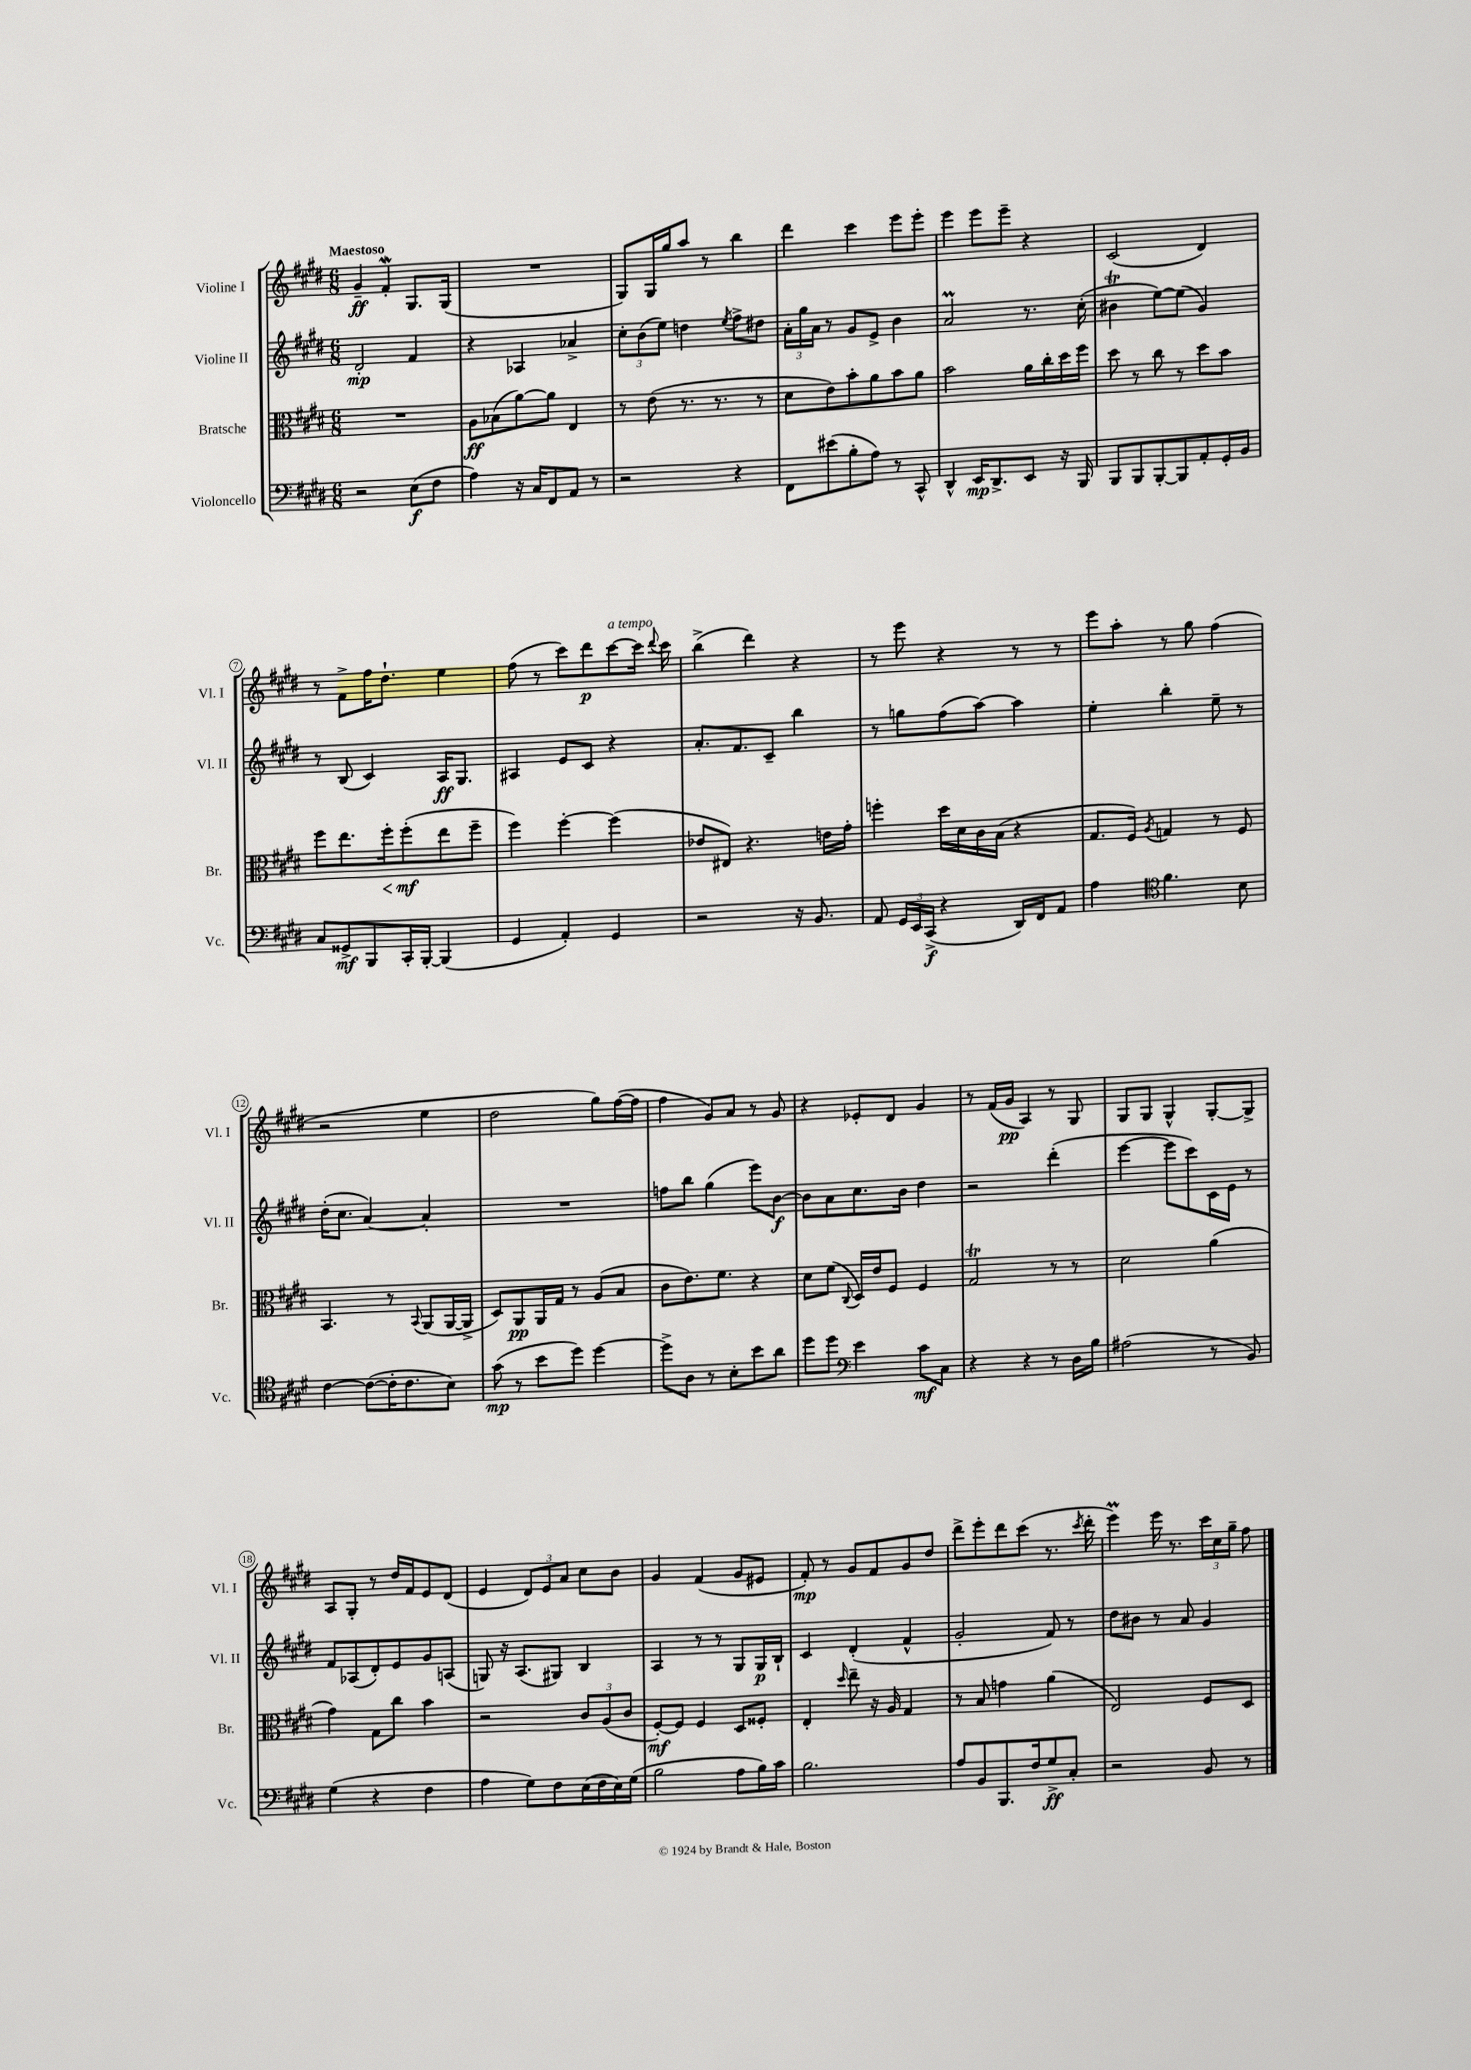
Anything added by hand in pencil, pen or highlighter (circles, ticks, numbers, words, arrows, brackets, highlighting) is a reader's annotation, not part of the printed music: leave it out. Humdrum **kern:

**kern	**dynam	**kern	**dynam	**kern	**dynam	**kern	**dynam
*part4	*part4	*part3	*part3	*part2	*part2	*part1	*part1
*staff4	*staff4	*staff3	*staff3	*staff2	*staff2	*staff1	*staff1
*I"Violoncello	*	*I"Bratsche	*	*I"Violine II	*	*I"Violine I	*
*I'Vc.	*	*I'Br.	*	*I'Vl. II	*	*I'Vl. I	*
*clefF4	*	*clefC3	*	*clefG2	*	*clefG2	*
*k[f#c#g#d#]	*	*k[f#c#g#d#]	*	*k[f#c#g#d#]	*	*k[f#c#g#d#]	*
*M6/8	*	*M6/8	*	*M6/8	*	*M6/8	*
=1	=1	=1	=1	=1	=1	=1	=1
!	!	!	!	!	!	!LO:TX:a:B:t=Maestoso	!
2r	.	2.r	.	2d#'/	mp	4g#~/	ff
.	.	.	.	.	.	4f#W'/	.
(8E\L	f	.	.	4f#/	.	8.G#/L	.
8F#\J	.	.	.	.	.	.	.
.	.	.	.	.	.	(16G#/Jk	.
=2	=2	=2	=2	=2	=2	=2	=2
4A\)	.	8A\L	ff	4r	.	2.r	.
.	.	(8B-X\	.	.	.	.	.
16r	.	[8a\)	.	4A-X/	.	.	.
16C#/KL	.	.	.	.	.	.	.
8FF#/	.	8a\J]	.	.	.	.	.
8AA/J	.	4E/	.	4a-X^/	.	.	.
8r	.	.	.	.	.	.	.
=3	=3	=3	=3	=3	=3	=3	=3
2r	.	8r	.	12cc#'\L	.	8G#/L)	.
.	.	.	.	(12b\	.	.	.
.	.	(8e\	.	.	.	16G#/L	.
.	.	.	.	12ee\J)	.	.	.
.	.	.	.	.	.	16gg#/J	.
.	.	8.r	.	4ddn\	.	8aa/J	.
.	.	.	.	.	.	8r	.
.	.	8.r	.	.	.	.	.
.	.	.	.	8qee/	.	.	.
4r	.	.	.	8ff#^\L	.	4bb\	.
.	.	8r	.	8dd#X\J	.	.	.
=4	=4	=4	=4	=4	=4	=4	=4
8FF#\L	.	8d#\L	.	24a'\LL	.	4ddd#\	.
.	.	.	.	24gg#\	.	.	.
.	.	.	.	24a\JJ	.	.	.
(8e#X\	.	8e\)	.	8r	.	.	.
8B'\	.	8b'\	.	8g#/L	.	4ccc#\	.
8A\J)	.	8a\	.	8e^/J	.	.	.
8r	.	8b\	.	4b\	.	8eee\L	.
8CC#^^/	.	8a\J	.	.	.	8eee'\J	.
=5	=5	=5	=5	=5	=5	=5	=5
4DD#^^/	.	2b\	.	2aM/	.	4eee\	.
16EE/KL	mp	.	.	.	.	8eee\L	.
8.DD#^/	.	.	.	.	.	.	.
.	.	.	.	.	.	8eee~\J	.
8EE/J	.	16a\LL	.	8.r	.	4r	.
.	.	16cc#'\	.	.	.	.	.
16r	.	16dd#\	.	.	.	.	.
16BBB/	.	16ff#\JJ	.	(16cc#'\	.	.	.
=6	=6	=6	=6	=6	=6	=6	=6
8BBB/L	.	8dd#\	.	4b#Xt\	.	(2c#/	.
8BBB/	.	8r	.	.	.	.	.
[8BBB'/	.	8cc#\	.	[8ee\L)	.	.	.
8BBB/]	.	8r	.	(8ee\J]	.	.	.
8AA'/	.	8dd#\L	.	4g#/)	.	4d#/)	.
16GG#'/L	.	8b\J	.	.	.	.	.
16BB/JJ	.	.	.	.	.	.	.
!!LO:LB:g=z
=7	=7	=7	=7	=7	=7	=7	=7
8C#/L	.	8ff#\L	.	8r	.	8r	.
8GG##X^/	mf	8.ee\	.	(8B/	.	8f#^\L	.
8BBB/	.	.	.	4c#/)	.	16ff#\K	.
!	!	!	!LO:HP:b	!	!	!	!
.	.	16ff#'\k	<	.	.	8.dd#`\J	.
16CC#'/L	.	(8ff#'\	mf	.	.	.	.
[16BBB'/JJ	.	.	.	.	.	.	.
(4BBB/]	.	8ee\	[	16A/KL	ff	4ee\	.
.	.	.	.	8.G#/J	.	.	.
.	.	8ff#~\J	.	.	.	.	.
=8	=8	=8	=8	=8	=8	=8	=8
4GG#/	.	4ff#\)	.	4A#X/	.	(8ff#\	.
.	.	.	.	.	.	8r	.
4AA'/)	.	[4ff#'\	.	8e/L	.	8ccc#\L)	.
.	.	.	.	8c#/J	.	8ddd#\	p
!	!	!	!	!	!	!LO:TX:a:i:t=a tempo	!
4GG#/	.	(4ff#\]	.	4r	.	[8ccc#\	.
.	.	.	.	.	.	16ccc#\Jk]	.
.	.	.	.	.	.	8qqddd#/	.
.	.	.	.	.	.	16ccc#\	.
=9	=9	=9	=9	=9	=9	=9	=9
2r	.	8e-X/L	.	8.a'/L	.	(4bb^\	.
.	.	8E#X/J)	.	.	.	.	.
.	.	.	.	8.f#/	.	.	.
.	.	4.r	.	.	.	4ddd#\)	.
.	.	.	.	8c#~/J	.	.	.
16r	.	.	.	4bb\	.	4r	.
8.BB/	.	.	.	.	.	.	.
.	.	16en\LL	.	.	.	.	.
.	.	16g#'\JJ	.	.	.	.	.
=10	=10	=10	=10	=10	=10	=10	=10
8AA/	.	4ffn'\	.	8r	.	8r	.
24GG#/LL	.	.	.	8ggn\L	.	8eee\	.
24EE/	.	.	.	.	.	.	.
(24CC#^/JJ	f	.	.	.	.	.	.
4r	.	16dd#\LL	.	(8ff#\	.	4r	.
.	.	16d#\	.	.	.	.	.
.	.	16c#\	.	[8aa\J)	.	.	.
.	.	(16B\JJ	.	.	.	.	.
16DD#/LL)	.	4r	.	4aa\]	.	8r	.
16FF#/J	.	.	.	.	.	.	.
8AA/J	.	.	.	.	.	8r	.
=11	=11	=11	=11	=11	=11	=11	=11
4A\	.	8.G#/L	.	4ee'\	.	8eee\L	.
.	.	.	.	.	.	8aa'\J	.
.	.	16F#/Jk)	.	.	.	.	.
*clefC4	*	*	*	*	*	*	*
.	.	8qA/	.	.	.	.	.
4.f#\	.	4Gn/	.	4bb'\	.	8r	.
.	.	.	.	.	.	8gg#\	.
.	.	8r	.	8ee~\	.	(4ff#\	.
8B\	.	8F#/	.	8r	.	.	.
!!LO:LB:g=z
=12	=12	=12	=12	=12	=12	=12	=12
[4c#\	.	4.BB/	.	(16dd#'\KL	.	2r	.
.	.	.	.	8.cc#\J	.	.	.
(8c#\L_	.	.	.	[4a/)	.	.	.
16c#'\K]	.	8r	.	.	.	.	.
8.c#\	.	.	.	.	.	.	.
.	.	8qqBB/	.	.	.	.	.
.	.	(8AA/L	.	4a'/]	.	4ee\	.
8B\J)	.	[16AA/L	.	.	.	.	.
.	.	16AA^/JJ]	.	.	.	.	.
=13	=13	=13	=13	=13	=13	=13	=13
(8g#\	mp	8D#/L)	.	2.r	.	2dd#\	.
8r	.	8AA/	pp	.	.	.	.
8b\L	.	16AA/L	.	.	.	.	.
.	.	16G#/JJ	.	.	.	.	.
8dd#\J)	.	8r	.	.	.	.	.
[4dd#\	.	(8A/L	.	.	.	8gg#\L)	.
.	.	8B/J	.	.	.	([16ff#\L	.
.	.	.	.	.	.	16ff#\JJ]	.
=14	=14	=14	=14	=14	=14	=14	=14
8dd#^\L]	.	8c#\L	.	8ffn\L	.	4ff#\	.
8A\J	.	8.e\)	.	8bb\J	.	.	.
8r	.	.	.	(4gg#\	.	8g#/L)	.
.	.	8.f#\J	.	.	.	.	.
8B'\L	.	.	.	.	.	8a/J	.
8b\	.	4r	.	8eee\L)	.	8r	.
8a\J	.	.	.	[8b\J	f	8g#/	.
=15	=15	=15	=15	=15	=15	=15	=15
8dd#\L	.	8d#\L	.	8b\L]	.	4r	.
8dd#\J	.	(8f#\J	.	8a\	.	.	.
*clefF4	*	*	*	*	*	*	*
.	.	8qqC#/	.	.	.	.	.
4e\	.	16D#/LL)	.	8.cc#\	.	8e-X'/L	.
.	.	16e/J	.	.	.	.	.
.	.	8F#/J	.	.	.	8d#/J	.
.	.	.	.	16b\Jk	.	.	.
8c#\L	mf	4F#/	.	4dd#\	.	4g#/	.
8C#\J	.	.	.	.	.	.	.
=16	=16	=16	=16	=16	=16	=16	=16
4r	.	2G#t/	.	2r	.	8r	.
.	.	.	.	.	.	(16f#/LL	.
.	.	.	.	.	.	16g#/JJ	pp
4r	.	.	.	.	.	4A/)	.
8r	.	8r	.	(4ddd#'\	.	8r	.
16D#\LL	.	8r	.	.	.	8G#/	.
16B\JJ	.	.	.	.	.	.	.
=17	=17	=17	=17	=17	=17	=17	=17
(2A#X\	.	2d#\	.	[4eee\	.	8G#/L	.
.	.	.	.	.	.	8G#/J	.
.	.	.	.	8eee\L]	.	4G#^^/	.
.	.	.	.	8ccc#\)	.	.	.
8r	.	(4a\	.	16c#\L	.	[8G#'/L	.
.	.	.	.	16e\JJ	.	.	.
8BB/)	.	.	.	8r	.	8G#^/J]	.
!!LO:LB:g=z
=18	=18	=18	=18	=18	=18	=18	=18
(4G#\	.	4g#\)	.	8f#/L	.	8A/L	.
.	.	.	.	(8A-X/	.	8G#'/J	.
4r	.	8G#\L	.	8d#'/)	.	8r	.
.	.	8cc#\J	.	8e/	.	16dd#/LL	.
.	.	.	.	.	.	16f#/J	.
4F#\	.	4b\	.	8g#/	.	8e/	.
.	.	.	.	(8An/J	.	(8d#/J	.
=19	=19	=19	=19	=19	=19	=19	=19
4A\	.	2r	.	8Gn/)	.	4e/	.
.	.	.	.	16r	.	.	.
.	.	.	.	(8.A/L	.	.	.
8G#\L)	.	.	.	.	.	12d#/L)	.
.	.	.	.	.	.	12e/	.
8F#\	.	.	.	8G#X/J)	.	.	.
.	.	.	.	.	.	12a/J	.
(16E\L	.	12c#/L	.	4B/	.	8cc#\L	.
16F#\	.	.	.	.	.	.	.
.	.	(12A/	.	.	.	.	.
16E\)	.	.	.	.	.	8b\J	.
.	.	12c#/J	.	.	.	.	.
(16G#\JJ	.	.	.	.	.	.	.
=20	=20	=20	=20	=20	=20	=20	=20
2B\	.	[8F#'/L)	mf	4A/	.	4g#/	.
.	.	8F#/J]	.	.	.	.	.
.	.	4F#/	.	8r	.	(4f#/	.
.	.	.	.	8r	.	.	.
8A\L	.	8D#/L	.	8G#/L	.	8g#/L	.
16B\L)	.	8F##X'/J	.	16G#/L	p	8e#X/J	.
16c#\JJ	.	.	.	16B`/JJ	.	.	.
=21	=21	=21	=21	=21	=21	=21	=21
2.B\	.	4E'/	.	4c#/	.	8f#'/)	mp
.	.	.	.	.	.	8r	.
.	.	16qqdd#/	.	.	.	.	.
.	.	8ee~\	.	(4d#'/	.	8g#/L	.
.	.	16r	.	.	.	8f#/	.
.	.	16A/	.	.	.	.	.
.	.	4G#/	.	4f#^^/	.	8g#/	.
.	.	.	.	.	.	8dd#/J	.
=22	=22	=22	=22	=22	=22	=22	=22
8A/L	.	8r	.	2g#'/	.	8ddd#^\L	.
8BB/	.	8B/	.	.	.	8eee'\	.
8.BBB/	.	4gn\	.	.	.	8ddd#\	.
.	.	.	.	.	.	(8ccc#\J	.
16F#/k	.	.	.	.	.	.	.
8G#^/	ff	(4a\	.	8f#/)	.	8.r	.
8C#'/J	.	.	.	8r	.	.	.
.	.	.	.	.	.	8qccc#/	.
.	.	.	.	.	.	16ddd#'\	.
=23	=23	=23	=23	=23	=23	=23	=23
2r	.	2E/)	.	8dd#\L	.	4eeeM\)	.
.	.	.	.	8b#X\J	.	.	.
.	.	.	.	8r	.	16eee\	.
.	.	.	.	.	.	8.r	.
.	.	.	.	8a/	.	.	.
8BB/	.	8F#/L	.	4g#/	.	24ccc#\LL	.
.	.	.	.	.	.	24cc#\	.
.	.	.	.	.	.	24gg#~\JJ	.
8r	.	8D#/J	.	.	.	8ff#\	.
==	==	==	==	==	==	==	==
*-	*-	*-	*-	*-	*-	*-	*-
